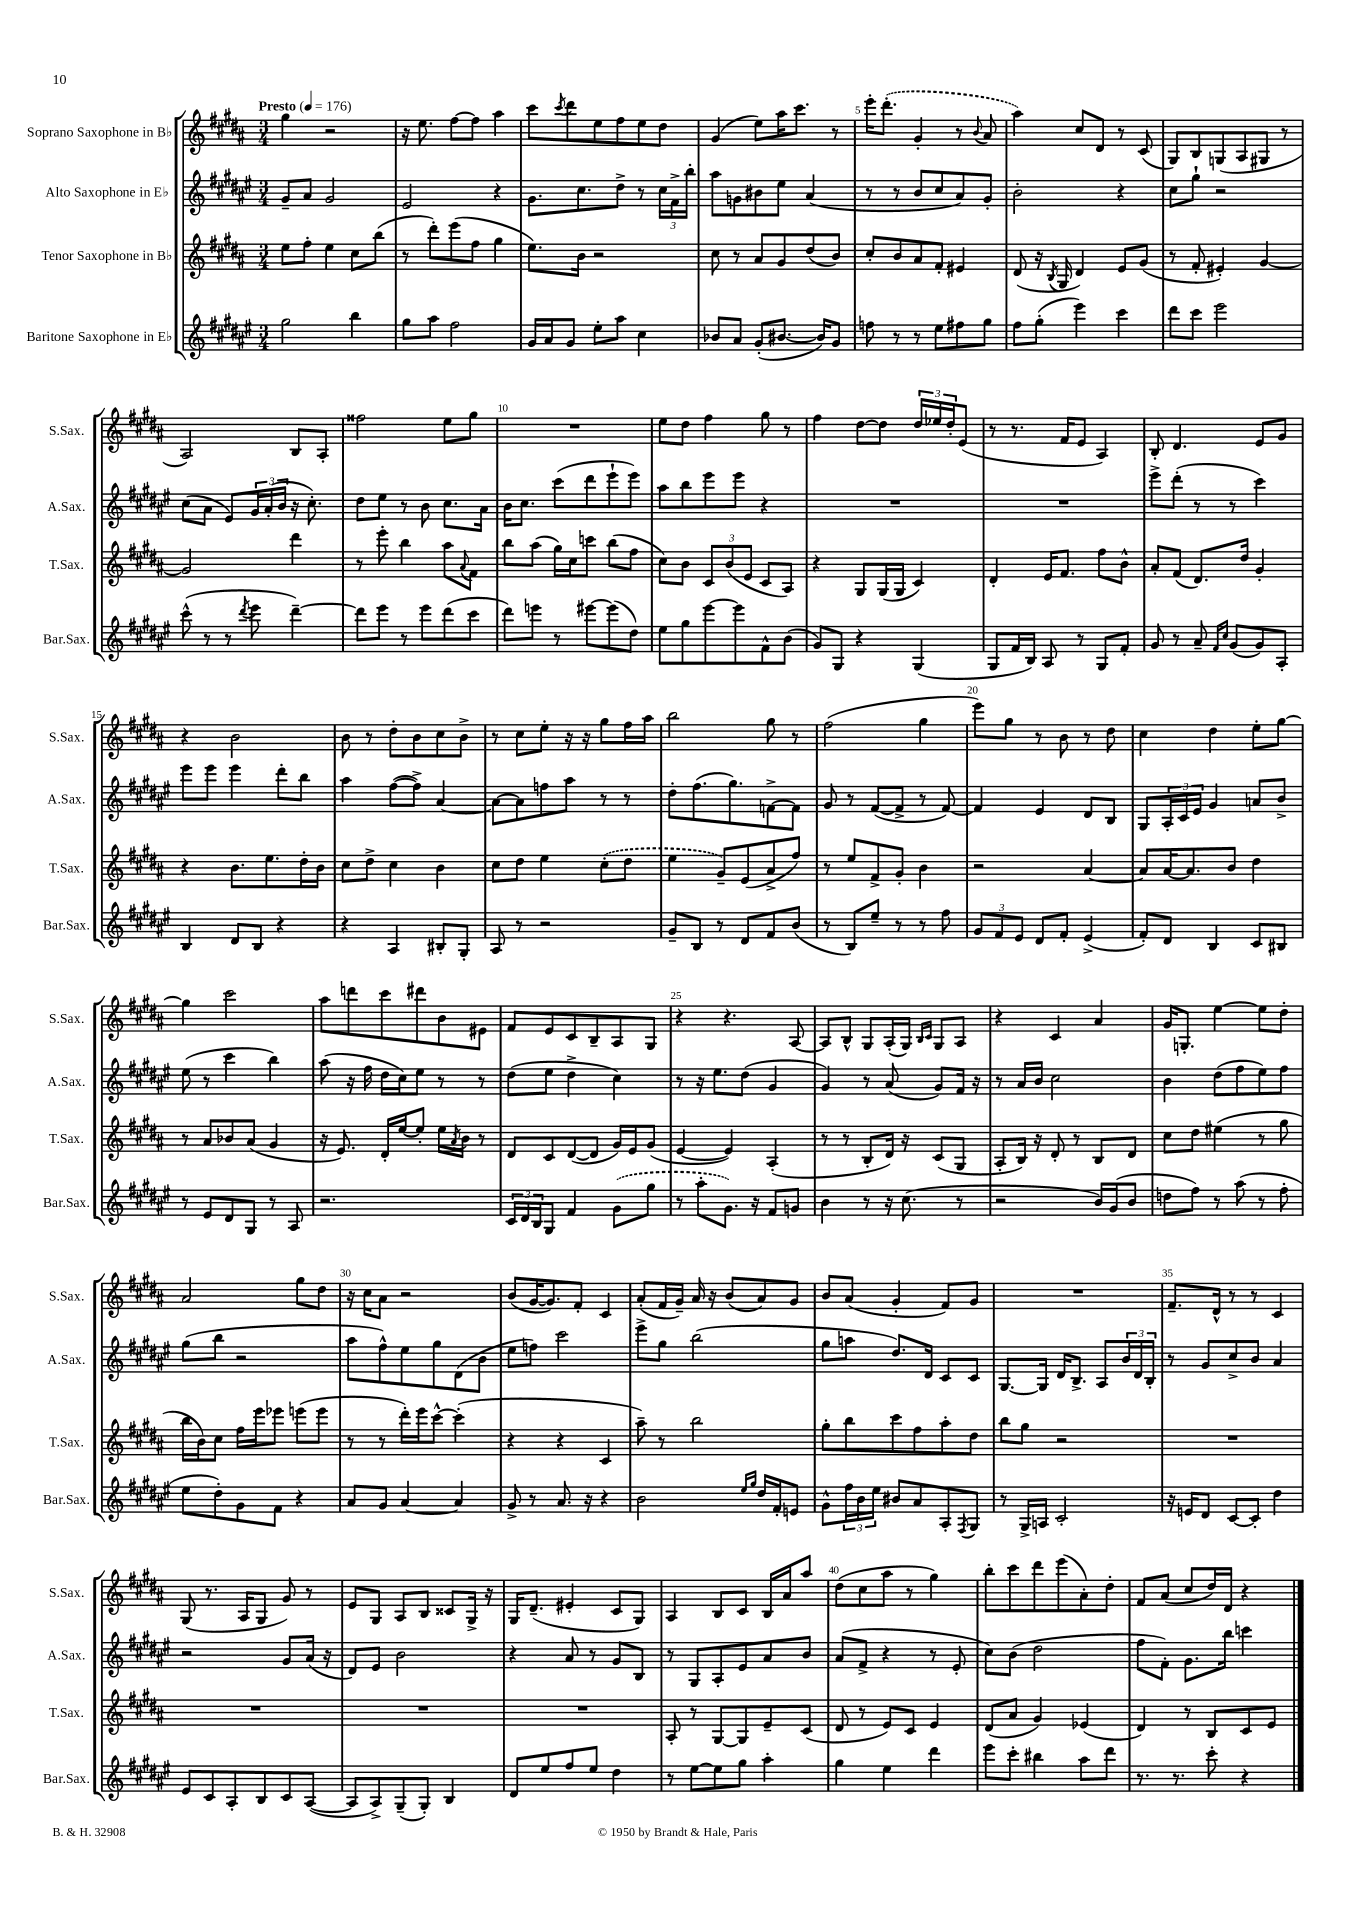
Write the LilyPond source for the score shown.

<<
\new StaffGroup <<
\new Staff = "s0" \with { instrumentName = "Soprano Saxophone in Bb" shortInstrumentName = "S.Sax." } {
    \clef treble \key b \major \numericTimeSignature \time 3/4 \tempo "Presto" 4 = 176
    gis''4 r2 |
    r16 e''8. fis''8~ fis''8 ais''4 |
    cis'''8 \acciaccatura { cis'''8 } dis'''8 e''8 fis''8 e''8 dis''8 |
    gis'4( e''8) ais''16 cis'''8. r8 |
    e'''16-. \once \slurDashed dis'''8.-.( gis'4-. r8 \appoggiatura { b'8 } ais'8 |
    ais''4) cis''8 dis'8 r8 cis'8( |
    gis8) b8 g8( ais8 gis8 r8 |
    ais2) b8 ais8-. |
    fisis''2 e''8 gis''8 |
    R2. |
    e''8 dis''8 fis''4 gis''8 r8 |
    fis''4 dis''8~ dis''8 \tuplet 3/2 { dis''16 ees''16 dis''16-. } e'8( |
    r8 r8. fis'16 e'8 ais4) |
    b8-. dis'4. e'8 gis'8 |
    r4 b'2 |
    b'8 r8 dis''8-. b'8 cis''8 b'8-> |
    r8 cis''8 e''8-. r16 r16 gis''8 fis''16 ais''16 |
    b''2 gis''8 r8 |
    fis''2( gis''4 |
    e'''8) gis''8 r8 b'8 r8 dis''8 |
    cis''4 dis''4 e''8-. gis''8~ |
    gis''4 cis'''2 |
    ais''8 d'''8 cis'''8 dis'''8 b'8 eis'8 |
    fis'8 e'8 cis'8 b8-- ais8 gis8 |
    r4 r4. ais8~ |
    ais8 b8-^ gis8 ais16-.( gis16) \grace { b16 cis'16 } gis8 ais8 |
    r4 cis'4 ais'4 |
    gis'16 g8.-. e''4~ e''8 dis''8-. |
    ais'2 gis''8 dis''8 |
    r16 cis''16 ais'8 r2 |
    b'8( gis'16~ gis'8.) fis'8-. cis'4 |
    ais'8-.( fis'16 gis'16--) ais'16 r16 b'8( ais'8) gis'8 |
    b'8 ais'8( gis'4-. fis'8) gis'8 |
    R2. |
    fis'8.-- dis'16-^ r8 r8 cis'4 |
    gis8( r8. ais16 gis8 gis'8) r8 |
    e'8 gis8 ais8 b8 cisis'8 gis16-> r16 |
    gis16 dis'8.--( eis'4-. cis'8 gis8) |
    ais4 b8 cis'8 b16 ais'16 ais''8 |
    dis''8( cis''8 ais''8 r8 gis''4) |
    b''8-. cis'''8 dis'''8 e'''8( ais'8-.) dis''8-. |
    fis'8 ais'8( cis''8 dis''16) dis'16 r4 \bar "|." |
}
\new Staff = "s1" \with { instrumentName = "Alto Saxophone in Eb" shortInstrumentName = "A.Sax." } {
    \clef treble \key fis \major \numericTimeSignature \time 3/4
    gis'8-- ais'8 gis'2 |
    eis'2 r4 |
    gis'8. cis''8. dis''8-> r8 \tuplet 3/2 { cis''16 fis'16-> b''16-. } |
    ais''8 g'8 bis'8 eis''8 ais'4( |
    r8 r8 b'8 cis''8 ais'8) gis'8-. |
    b'2-. r4 |
    cis''8 gis''8-! r2 |
    cis''8( ais'8 eis'8) \tuplet 3/2 { gis'16 ais'16-.( b'16 } r16 cis''8.-.) |
    dis''8 eis''8 r8 b'8 cis''8. ais'16 |
    b'16 cis''8. cis'''8( dis'''8 eis'''8-! eis'''8) |
    ais''8 b''8 eis'''8 eis'''8 r4 |
    R2. |
    R2. |
    eis'''8-> dis'''8-.( r8 r8 cis'''4) |
    eis'''8 eis'''8 eis'''4 dis'''8-. b''8 |
    ais''4 fis''8~( fis''8->) ais'4~ |
    ais'8~ ais'8 f''8 ais''8 r8 r8 |
    dis''8-. fis''8.( gis''8.) f'8~-> f'8 |
    gis'8 r8 fis'8~( fis'8-> r8 fis'8~) |
    fis'4 eis'4 dis'8 b8 |
    gis8 \tuplet 3/2 { ais16-. cis'16 eis'16 } gis'4 a'8 b'8-> |
    eis''8( r8 cis'''4 b''4) |
    ais''8( r16 fis''16 dis''16 cis''16) eis''8 r8 r8 |
    dis''8( eis''8 dis''4-> cis''4) |
    r8 r16 eis''8. dis''8( gis'4 |
    gis'4) r8 ais'8( gis'8) fis'16 r16 |
    r8 ais'16 b'16 cis''2 |
    b'4 dis''8( fis''8 eis''8) fis''8 |
    gis''8( b''8 r2 |
    ais''8 fis''8-^) eis''8 gis''8 dis'8( b'8 |
    eis''8 f''8) cis'''2 |
    eis'''8-> gis''8 b''2( |
    gis''8 a''8 dis''8.) dis'16 cis'8 cis'8 |
    gis8.~ gis16 dis'16 b8.-> ais8 \tuplet 3/2 { b'16 dis'16 b16-. } |
    r8 gis'8 cis''8-> b'8 ais'4 |
    r2 gis'8 ais'16( r16 |
    dis'8) eis'8 b'2 |
    r4 ais'8 r8 gis'8 b8 |
    r8 gis8 ais8-. eis'8 ais'8 b'8 |
    ais'8( fis'8-> r4 r8 eis'8-. |
    cis''8) b'8( dis''2 |
    fis''8 fis'8-.) gis'8. b''16 c'''4 \bar "|." |
}
\new Staff = "s2" \with { instrumentName = "Tenor Saxophone in Bb" shortInstrumentName = "T.Sax." } {
    \clef treble \key b \major \numericTimeSignature \time 3/4
    e''8 fis''8-. e''4 cis''8 b''8( |
    r8 dis'''8-.) e'''8( fis''8 gis''4 |
    e''8.) b'16 r2 |
    cis''8 r8 ais'8 gis'8 dis''8( b'8) |
    cis''8-. b'8 ais'8 fis'8-. eis'4 |
    dis'8( r16 \acciaccatura { b8 } gis16 dis'4) e'8 gis'8( |
    r8 fis'8-. eis'4-.) gis'4~ |
    gis'2 dis'''4 |
    r8 e'''8-. b''4 ais''8 \appoggiatura { ais'8 } fis'8 |
    b''8 ais''8( gis''16) cis''16 c'''8 b''8( fis''8 |
    cis''8) b'8 \tuplet 3/2 { cis'8 b'8( e'8 } cis'8 ais8) |
    r4 gis8 gis16( gis16 cis'4) |
    dis'4-. e'16 fis'8. fis''8 b'8-^ |
    ais'8-. fis'8( dis'8.) dis''16 gis'4-. |
    r4 b'8. e''8. dis''16-. b'16 |
    cis''8 dis''8-> cis''4 b'4 |
    cis''8 dis''8 e''4 \once \slurDashed cis''8-.( dis''8 |
    e''4 gis'8--) e'8( ais'8-> fis''8) |
    r8 e''8 fis'8-> gis'8-. b'4 |
    r2 ais'4~ |
    ais'8 ais'16~ ais'8. b'8 dis''4 |
    r8 ais'8 bes'8 ais'8( gis'4 |
    r16 e'8.) dis'16-. e''16~ e''8-. e''16 \acciaccatura { ais'8 } b'16 r8 |
    dis'8 cis'8 dis'8~( dis'8 gis'16) e'16 gis'8( |
    e'4~ e'4) ais4-.( |
    r8 r8 b8-. dis'16) r16 cis'8( gis8 |
    ais8-. b16) r16 dis'8-. r8 b8 dis'8 |
    cis''8 dis''8 eis''4( r8 gis''8 |
    b''16 b'16) cis''8 fis''16 e'''16 ees'''8 e'''8( e'''8 |
    r8 r8 dis'''16-.) e'''16 cis'''8~-^ cis'''4-.( |
    r4 r4 cis'4 |
    ais''8--) r8 b''2 |
    gis''8-. b''8 cis'''8 fis''8 ais''8-. dis''8 |
    b''8 gis''8 r2 |
    R2. |
    R2. |
    R2. |
    R2. |
    ais8-. r8 gis8~ gis8 e'8-- cis'8( |
    dis'8 r8 e'8) cis'8 e'4 |
    dis'8( ais'8 gis'4) ees'4( |
    dis'4) r8 b8 cis'8 e'8 \bar "|." |
}
\new Staff = "s3" \with { instrumentName = "Baritone Saxophone in Eb" shortInstrumentName = "Bar.Sax." } {
    \clef treble \key fis \major \numericTimeSignature \time 3/4
    gis''2 b''4 |
    gis''8 ais''8 fis''2 |
    gis'16 ais'16 gis'8 eis''8-. ais''8 cis''4 |
    bes'8 ais'8 gis'8-.( bis'8.~ bis'16) gis'8 |
    f''8 r8 r8 eis''8 fis''8 gis''8 |
    fis''8 gis''8-.( eis'''4) cis'''4 |
    dis'''8 cis'''8 eis'''2 |
    cis'''8-^( r8 r8 \acciaccatura { dis'''8 } eis'''8 dis'''4~--) |
    dis'''8 eis'''8 r8 eis'''8 dis'''8( cis'''8 |
    dis'''8) e'''8 r8 eis'''8~ eis'''8( dis''8) |
    eis''8 gis''8 eis'''8~ eis'''8 fis'8-^ b'8( |
    gis'8) gis8 r4 gis4( |
    gis8 fis'16 b16) ais8 r8 gis8 fis'8-. |
    gis'8 r8 ais'8-- \grace { fis'16 cis''16 } gis'8( gis'8) ais8-. |
    b4 dis'8 b8 r4 |
    r4 ais4 bis8-. gis8-. |
    ais8 r8 r2 |
    gis'8-- b8 r8 dis'8 fis'8 b'8( |
    r8 b8) eis''8-- r8 r8 fis''8 |
    \tuplet 3/2 { gis'8 fis'8 eis'8 } dis'8 fis'8-. eis'4->( |
    fis'8-.) dis'8 b4 cis'8 bis8 |
    r8 eis'8 dis'8 gis8 r8 ais8 |
    r2. |
    \tuplet 3/2 { cis'16 dis'16 b16 } gis8 fis'4 \once \slurDashed gis'8( gis''8 |
    r8 ais''8-. gis'8.) r16 fis'8 g'8 |
    b'4 r8 r16 cis''8.( r8 |
    r2 b'16) gis'16( b'8 |
    d''8 fis''8) r8 ais''8( r8 fis''8-. |
    eis''8 dis''8-.) gis'8 fis'8 r4 |
    ais'8 gis'8 ais'4~ ais'4 |
    gis'8-> r8 ais'8. r16 r4 |
    b'2 \grace { eis''16 gis''16 } dis''16 fis'16-. e'8 |
    gis'8-^ \tuplet 3/2 { fis''16 b'16 eis''16 } bis'8 ais'8 ais8-. \acciaccatura { fis8 } gis8 |
    r8 gis16-> a16 cis'2-. |
    r16 e'16 dis'8 cis'8~ cis'8-. dis''4 |
    eis'8 cis'8 ais8-. b8 cis'8 ais8~( |
    ais8 ais8->) gis8--( gis8-.) b4 |
    dis'8 eis''8 fis''8 eis''8 dis''4 |
    r8 eis''8~ eis''8 gis''8 ais''4-. |
    gis''4 eis''4 dis'''4 |
    eis'''8 cis'''8-. bis''4 ais''8 dis'''8 |
    r8. r8. cis'''8-. r4 \bar "|." |
}
>>
>>
\layout { \context { \Score \override BarNumber.break-visibility = ##(#f #t #t) barNumberVisibility = #(every-nth-bar-number-visible 5) } }
